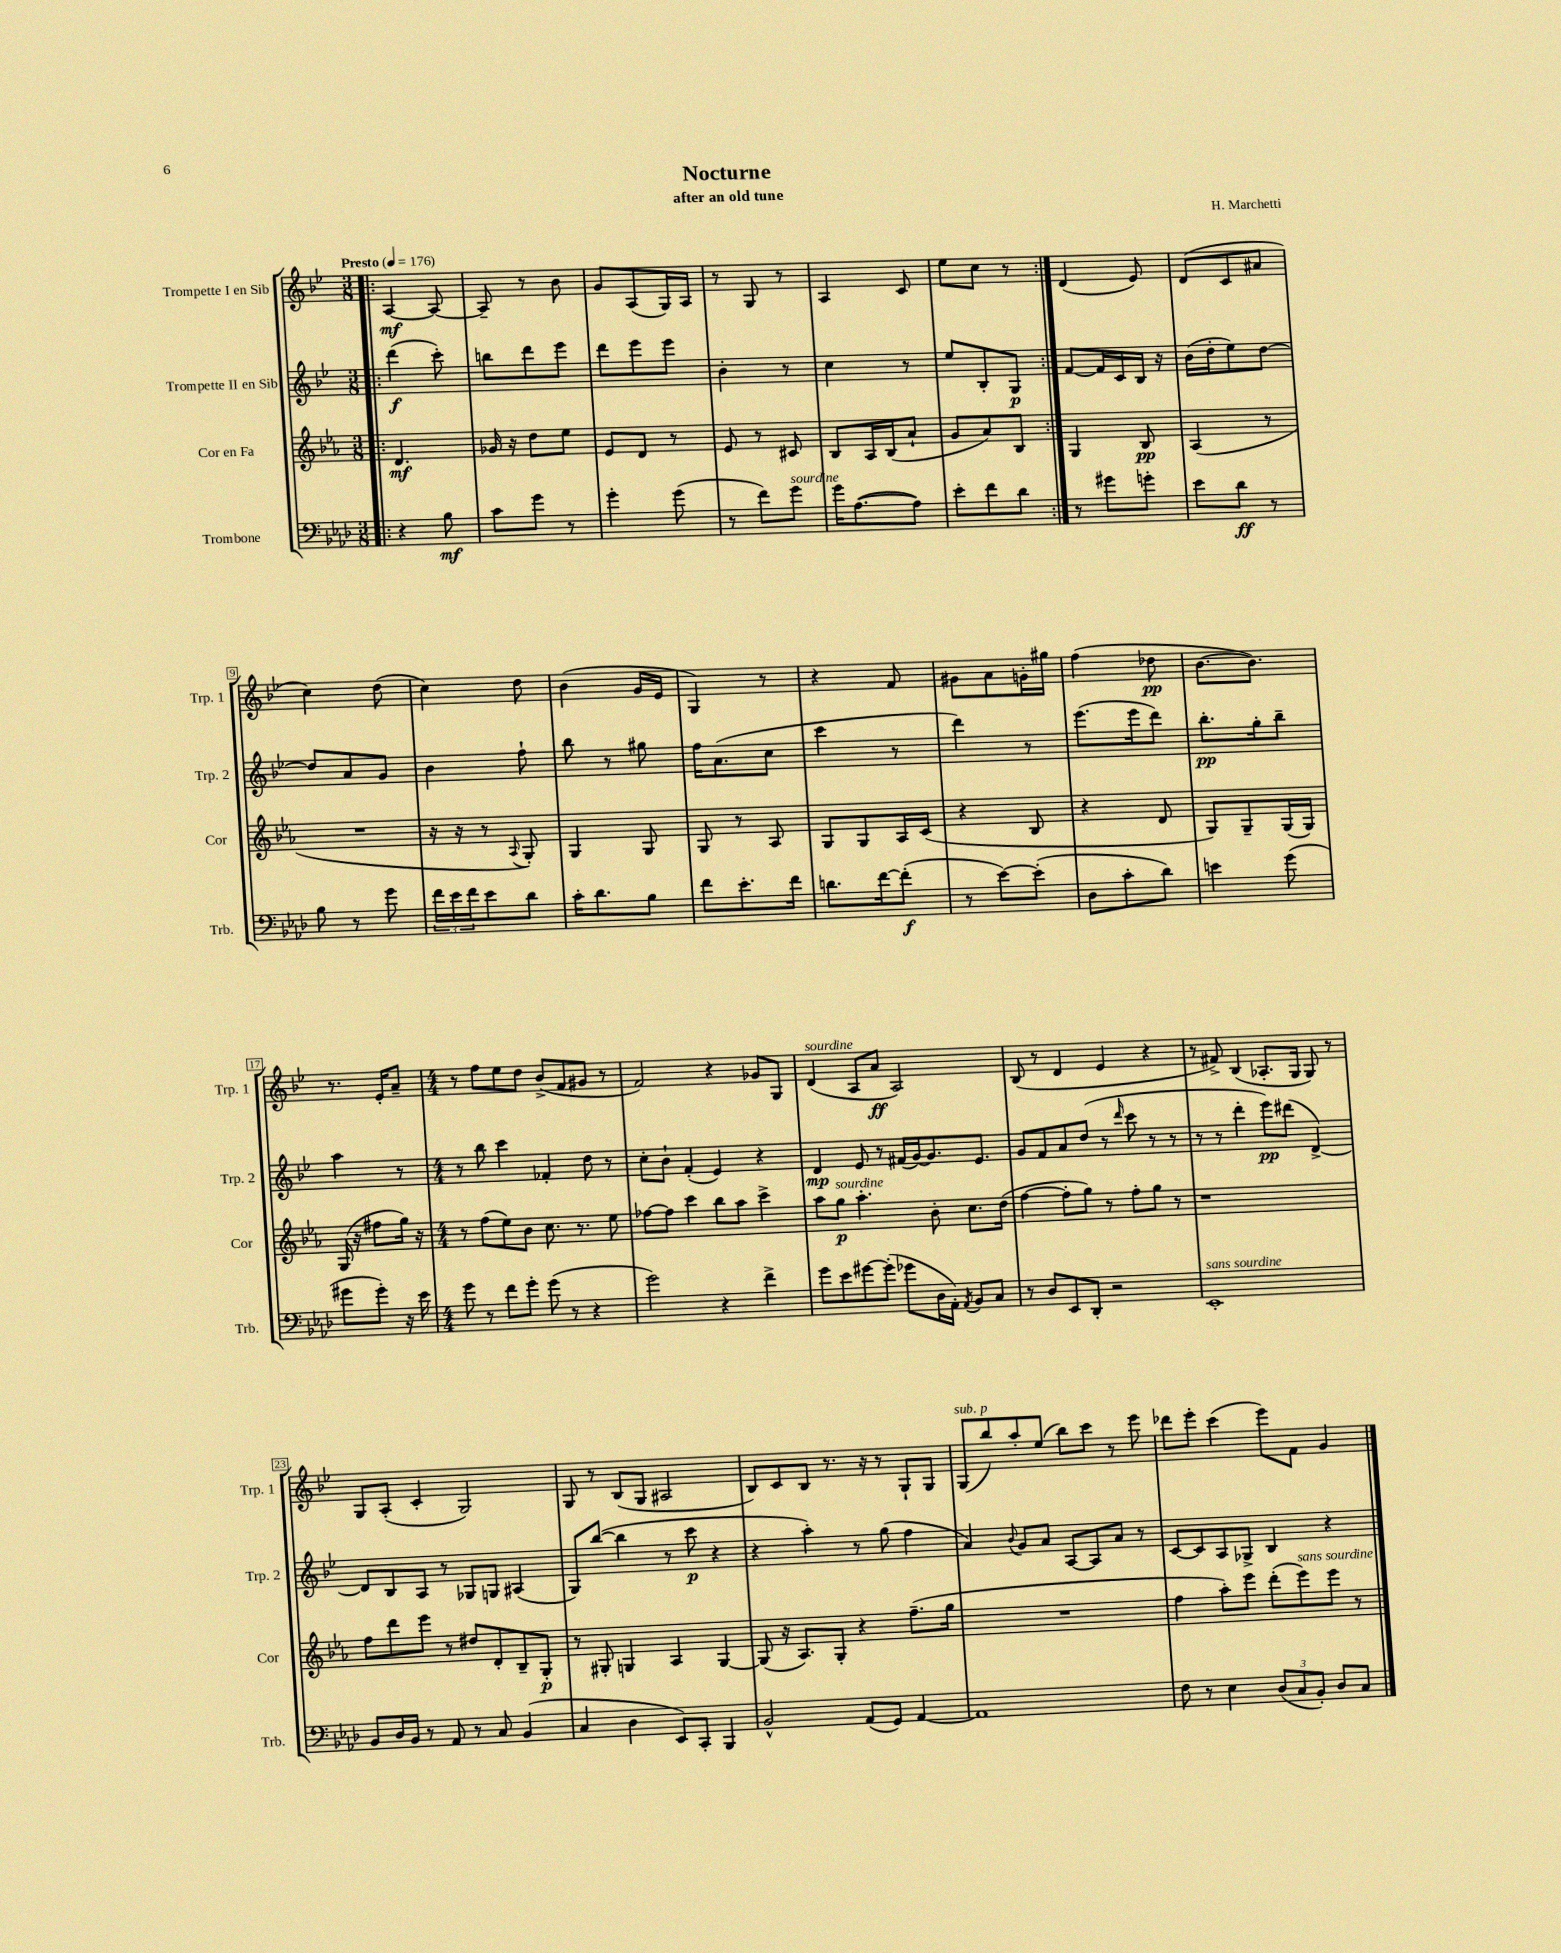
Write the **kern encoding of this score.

**kern	**dynam	**kern	**dynam	**kern	**dynam	**kern	**dynam
*part4	*part4	*part3	*part3	*part2	*part2	*part1	*part1
*staff4	*staff4	*staff3	*staff3	*staff2	*staff2	*staff1	*staff1
*I"Trombone	*	*I"Cor en Fa	*	*I"Trompette II en Sib	*	*I"Trompette I en Sib	*
*I'Trb.	*	*I'Cor	*	*I'Trp. 2	*	*I'Trp. 1	*
*clefF4	*	*clefG2	*	*clefG2	*	*clefG2	*
*k[b-e-a-d-]	*	*k[b-e-a-]	*	*k[b-e-]	*	*k[b-e-]	*
*M3/8	*	*M3/8	*	*M3/8	*	*M3/8	*
*MM176	*	*MM176	*	*MM176	*	*MM176	*
=1!|:	=1!|:	=1!|:	=1!|:	=1!|:	=1!|:	=1!|:	=1!|:
!	!	!	!	!	!	!LO:TX:a:B:t=Presto	!
4r	.	4.d/	mf	(4ddd\	f	[4A/	mf
8B-\	mf	.	.	8ccc'\)	.	8A/_	.
=2	=2	=2	=2	=2	=2	=2	=2
8c\L	.	16g-X/	.	8bbn\L	.	8A~/]	.
.	.	16r	.	.	.	.	.
8g\J	.	8dd\L	.	8ddd\	.	8r	.
8r	.	8ee-\J	.	8eee-\J	.	8b-\	.
=3	=3	=3	=3	=3	=3	=3	=3
4g'\	.	8e-/L	.	8ddd\L	.	8g/L	.
.	.	8d/J	.	8eee-\	.	(8A/	.
(8g\	.	8r	.	8eee-\J	.	16G/L)	.
.	.	.	.	.	.	16A/JJ	.
=4	=4	=4	=4	=4	=4	=4	=4
8r	.	8e-/	.	4b-'\	.	8r	.
8f\L)	.	8r	.	.	.	8G/	.
!LO:TX:a:i:t=sourdine	!	!	!	!	!	!	!
8g\J	.	8c#X/	.	8r	.	8r	.
=5	=5	=5	=5	=5	=5	=5	=5
16g\KL	.	8B-/L	.	4cc\	.	4A/	.
([8.A-\	.	.	.	.	.	.	.
.	.	16A-/L	.	.	.	.	.
.	.	(16B-/J	.	.	.	.	.
8A-\J])	.	8a-`/J	.	8r	.	8c/	.
=6	=6	=6	=6	=6	=6	=6	=6
8e-'\L	.	8g/L	.	8ee-/L	.	8ee-\L	.
8f\	.	8a-/)	.	8B-'/	.	8cc\J	.
8d-\J	.	8B-/J	.	8G/J	p	8r	.
=7:|!	=7:|!	=7:|!	=7:|!	=7:|!	=7:|!	=7:|!	=7:|!
8r	.	4G/	.	[8f/L	.	(4d/	.
8g#X\L	.	.	.	16f/L]	.	.	.
.	.	.	.	16c/	.	.	.
8gn'\J	.	8B-/	pp	16B-/JJ	.	8e-/)	.
.	.	.	.	16r	.	.	.
=8	=8	=8	=8	=8	=8	=8	=8
8e-\L	.	(4A-/	.	(16b-\LL	.	(8d/L	.
.	.	.	.	16dd'\J	.	.	.
8d-\J	ff	.	.	8ee-\)	.	8c/	.
8r	.	8r	.	[8dd\J	.	8a#X/J	.
!!LO:LB:g=z
=9	=9	=9	=9	=9	=9	=9	=9
8B-\	.	4.r	.	8dd/L]	.	4cc\)	.
8r	.	.	.	8a/	.	.	.
8g\	.	.	.	8g/J	.	(8dd\	.
=10	=10	=10	=10	=10	=10	=10	=10
24f\LL	.	16r	.	4b-\	.	4cc\)	.
24e-\	.	.	.	.	.	.	.
.	.	16r	.	.	.	.	.
24f\J	.	.	.	.	.	.	.
8e-\	.	8r	.	.	.	.	.
.	.	8qqA-/	.	.	.	.	.
8d-\J	.	8G'/)	.	8ff`\	.	8dd\	.
=11	=11	=11	=11	=11	=11	=11	=11
16c'\KL	.	4G/	.	8bb-\	.	(4b-\	.
8.d-\	.	.	.	.	.	.	.
.	.	.	.	8r	.	.	.
8B-\J	.	8G/	.	8gg#X\	.	16g/LL	.
.	.	.	.	.	.	16e-/JJ	.
=12	=12	=12	=12	=12	=12	=12	=12
8f\L	.	8G/	.	16ff\KL	.	4G/)	.
.	.	.	.	(8.a\	.	.	.
8.e-'\	.	8r	.	.	.	.	.
.	.	8A-/	.	8cc\J	.	8r	.
16f\Jk	.	.	.	.	.	.	.
=13	=13	=13	=13	=13	=13	=13	=13
8.dn\L	.	8G/L	.	4ccc\	.	4r	.
.	.	8G/	.	.	.	.	.
[16f\k	.	.	.	.	.	.	.
(8f'\J]	f	16A-/L	.	8r	.	8f/	.
.	.	(16c/JJ	.	.	.	.	.
=14	=14	=14	=14	=14	=14	=14	=14
8r	.	4r	.	4ddd\)	.	8g#X\L	.
[8e-\L)	.	.	.	.	.	8a\	.
(8e-'\J]	.	8B-/	.	8r	.	16gn'\L	.
.	.	.	.	.	.	16gg#X\JJ	.
=15	=15	=15	=15	=15	=15	=15	=15
8D-\L	.	4r	.	(8.eee-\L	.	(4ff\	.
8c'\	.	.	.	.	.	.	.
.	.	.	.	16eee-\k	.	.	.
8d-\J)	.	8d/	.	8ddd\J)	.	8dd-X\	pp
=16	=16	=16	=16	=16	=16	=16	=16
4en\	.	8G/L)	.	8.bb-'\L	pp	[8.b-\L	.
.	.	8G~/	.	.	.	.	.
.	.	.	.	16gg'\k	.	8.b-\J])	.
(8g\	.	(16G/L	.	8bb-~\J	.	.	.
.	.	16G/JJ)	.	.	.	.	.
!!LO:LB:g=z
=17	=17	=17	=17	=17	=17	=17	=17
8g#X\L	.	(16G/	.	4aa\	.	8.r	.
.	.	16r	.	.	.	.	.
8g#'\J)	.	8ff#X\L	.	.	.	.	.
.	.	.	.	.	.	16e-'/KL	.
16r	.	16gg\Jk)	.	8r	.	8a~/J	.
16e-\	.	16r	.	.	.	.	.
=18	=18	=18	=18	=18	=18	=18	=18
*M4/4	*	*M4/4	*	*M4/4	*	*M4/4	*
8g\	.	8r	.	8r	.	8r	.
8r	.	(8ff\L	.	8bb-\	.	8ff\L	.
8f\L	.	8ee-\)	.	4ccc\	.	8ee-\	.
8g'\J	.	8b-\J	.	.	.	8dd\J	.
(8g\	.	8.cc\	.	4f-X'/	.	(8b-^/L	.
8r	.	.	.	.	.	8f/	.
.	.	8.r	.	.	.	.	.
4r	.	.	.	8dd\	.	8g#X/J	.
.	.	8ee-\	.	8r	.	8r	.
=19	=19	=19	=19	=19	=19	=19	=19
2g\)	.	[8ff-X\L	.	8cc'\L	.	2f/)	.
.	.	8ff-\J]	.	8b-`\J	.	.	.
.	.	4ccc\	.	(4f'/	.	.	.
4r	.	8bb-\L	.	4e-/)	.	4r	.
.	.	8aa-\J	.	.	.	.	.
4f^\	.	4ccc^\	.	4r	.	8g-X/L	.
.	.	.	.	.	.	8G/J	.
=20	=20	=20	=20	=20	=20	=20	=20
!	!	!	!	!	!	!LO:TX:a:i:t=sourdine	!
8g\L	.	8aa-\L	.	4d/	mp	(4d/	.
!	!	!LO:TX:a:i:t=sourdine	!	!	!	!	!
8e-\	.	8gg\J	p	.	.	.	.
[8g#X\	.	4.aa-'\	.	8e-/	.	8A/L	.
(8g#'\J]	.	.	.	8r	.	8a/J	ff
8g-X\L	.	.	.	(16f#X/LL	.	2A/)	.
.	.	.	.	[16g/J)	.	.	.
16D-\L	.	8b-'\	.	8.g/]	.	.	.
16AA-'\JJ)	.	.	.	.	.	.	.
8qAA-/	.	.	.	.	.	.	.
8BB-/L	.	8.cc\L	.	.	.	.	.
.	.	.	.	8.e-/J	.	.	.
8C/J	.	.	.	.	.	.	.
.	.	(16dd\Jk	.	.	.	.	.
=21	=21	=21	=21	=21	=21	=21	=21
8r	.	[4ff\	.	8g/L	.	(8B-/	.
8D-/L	.	.	.	8f/	.	8r	.
8EE-/	.	8ff'\L]	.	8a/	.	4d/	.
8DD-'/J	.	8gg\J)	.	(8dd/J	.	.	.
2r	.	8r	.	8r	.	4e-/	.
.	.	.	.	16qqddd/	.	.	.
.	.	8ff'\L	.	8ccc\	.	.	.
.	.	8gg\J	.	8r	.	4r	.
.	.	8r	.	8r	.	.	.
=22	=22	=22	=22	=22	=22	=22	=22
!LO:TX:a:i:t=sans sourdine	!	!	!	!	!	!	!
1EE-'	.	1r	.	8r	.	8r	.
.	.	.	.	8r	.	8f#X^/)	.
.	.	.	.	4ddd'\	.	(4B-/	.
.	.	.	.	8eee-\L)	pp	8.A-X'/L	.
.	.	.	.	(8ddd#X\J	.	.	.
.	.	.	.	.	.	16G/Jk	.
.	.	.	.	[4d^/)	.	8G/)	.
.	.	.	.	.	.	8r	.
!!LO:LB:g=z
=23	=23	=23	=23	=23	=23	=23	=23
8BB-/L	.	8ff\L	.	8d/L]	.	8G/L	.
16D-/L	.	8ddd\	.	8B-/	.	(8A'/J	.
16BB-/JJ	.	.	.	.	.	.	.
8r	.	8eee-\J	.	8A/J	.	4c'/	.
8AA-/	.	8r	.	8r	.	.	.
8r	.	8dd#X/L	.	8G-X/L	.	2G/)	.
8C/	.	8d'/	.	8Gn/J	.	.	.
(4BB-/	.	8B-~/	.	(4A#X/	.	.	.
.	.	8G'/J	p	.	.	.	.
=24	=24	=24	=24	=24	=24	=24	=24
4C/	.	8r	.	8G/L)	.	8G/	.
.	.	8G#X'/	.	([8bb-/J	.	8r	.
4D-\	.	4Gn/	.	4bb-\]	.	(8B-/L	.
.	.	.	.	.	.	8G/J	.
8EE-/L)	.	4A-/	.	8r	.	2A#X/	.
8CC'/J	.	.	.	8ccc\	p	.	.
4BBB-/	.	[4G/	.	4r	.	.	.
=25	=25	=25	=25	=25	=25	=25	=25
2BB-^^/	.	(8G/]	.	4r	.	8B-/L)	.
.	.	16r	.	.	.	8c/	.
.	.	8.A-/L)	.	.	.	.	.
.	.	.	.	4aa'\)	.	8B-/J	.
.	.	8G'/J	.	.	.	8.r	.
(8AA-/L	.	4r	.	8r	.	.	.
.	.	.	.	.	.	16r	.
8GG/J)	.	.	.	(8gg\	.	8r	.
[4AA-/	.	(8.ff~\L	.	4ff\	.	8G`/L	.
.	.	.	.	.	.	8G/J	.
.	.	16gg\Jk	.	.	.	.	.
=26	=26	=26	=26	=26	=26	=26	=26
!	!	!	!	!	!	!LO:TX:a:i:t=sub. p	!
1AA-]	.	1r	.	4a/)	.	(8G/L	.
.	.	.	.	.	.	8bb-/)	.
.	.	.	.	8qqb-/	.	.	.
.	.	.	.	8g/L	.	8aa'/	.
.	.	.	.	8a/J	.	(8ee-/J	.
.	.	.	.	[8A/L	.	8bb-\L)	.
.	.	.	.	8A/]	.	8ccc\J	.
.	.	.	.	8a/J	.	8r	.
.	.	.	.	8r	.	8eee-\	.
=27	=27	=27	=27	=27	=27	=27	=27
8F\	.	4ff\	.	[8c/L	.	8ddd-X\L	.
8r	.	.	.	8c/]	.	8eee-'\J	.
4E-\	.	8aa-'\L)	.	8A/	.	(4ccc\	.
.	.	8eee-\J	.	8G-X^/J	.	.	.
(12D-/L	.	(8ddd'\L	.	4B-/	.	8eee-\L)	.
12C/	.	.	.	.	.	.	.
!	!	!LO:TX:a:i:t=sans sourdine	!	!	!	!	!
.	.	8eee-\)	.	.	.	8f\J	.
12BB-'/J)	.	.	.	.	.	.	.
8D-/L	.	8eee-\J	.	4r	.	4g/	.
8C/J	.	8r	.	.	.	.	.
==	==	==	==	==	==	==	==
*-	*-	*-	*-	*-	*-	*-	*-
